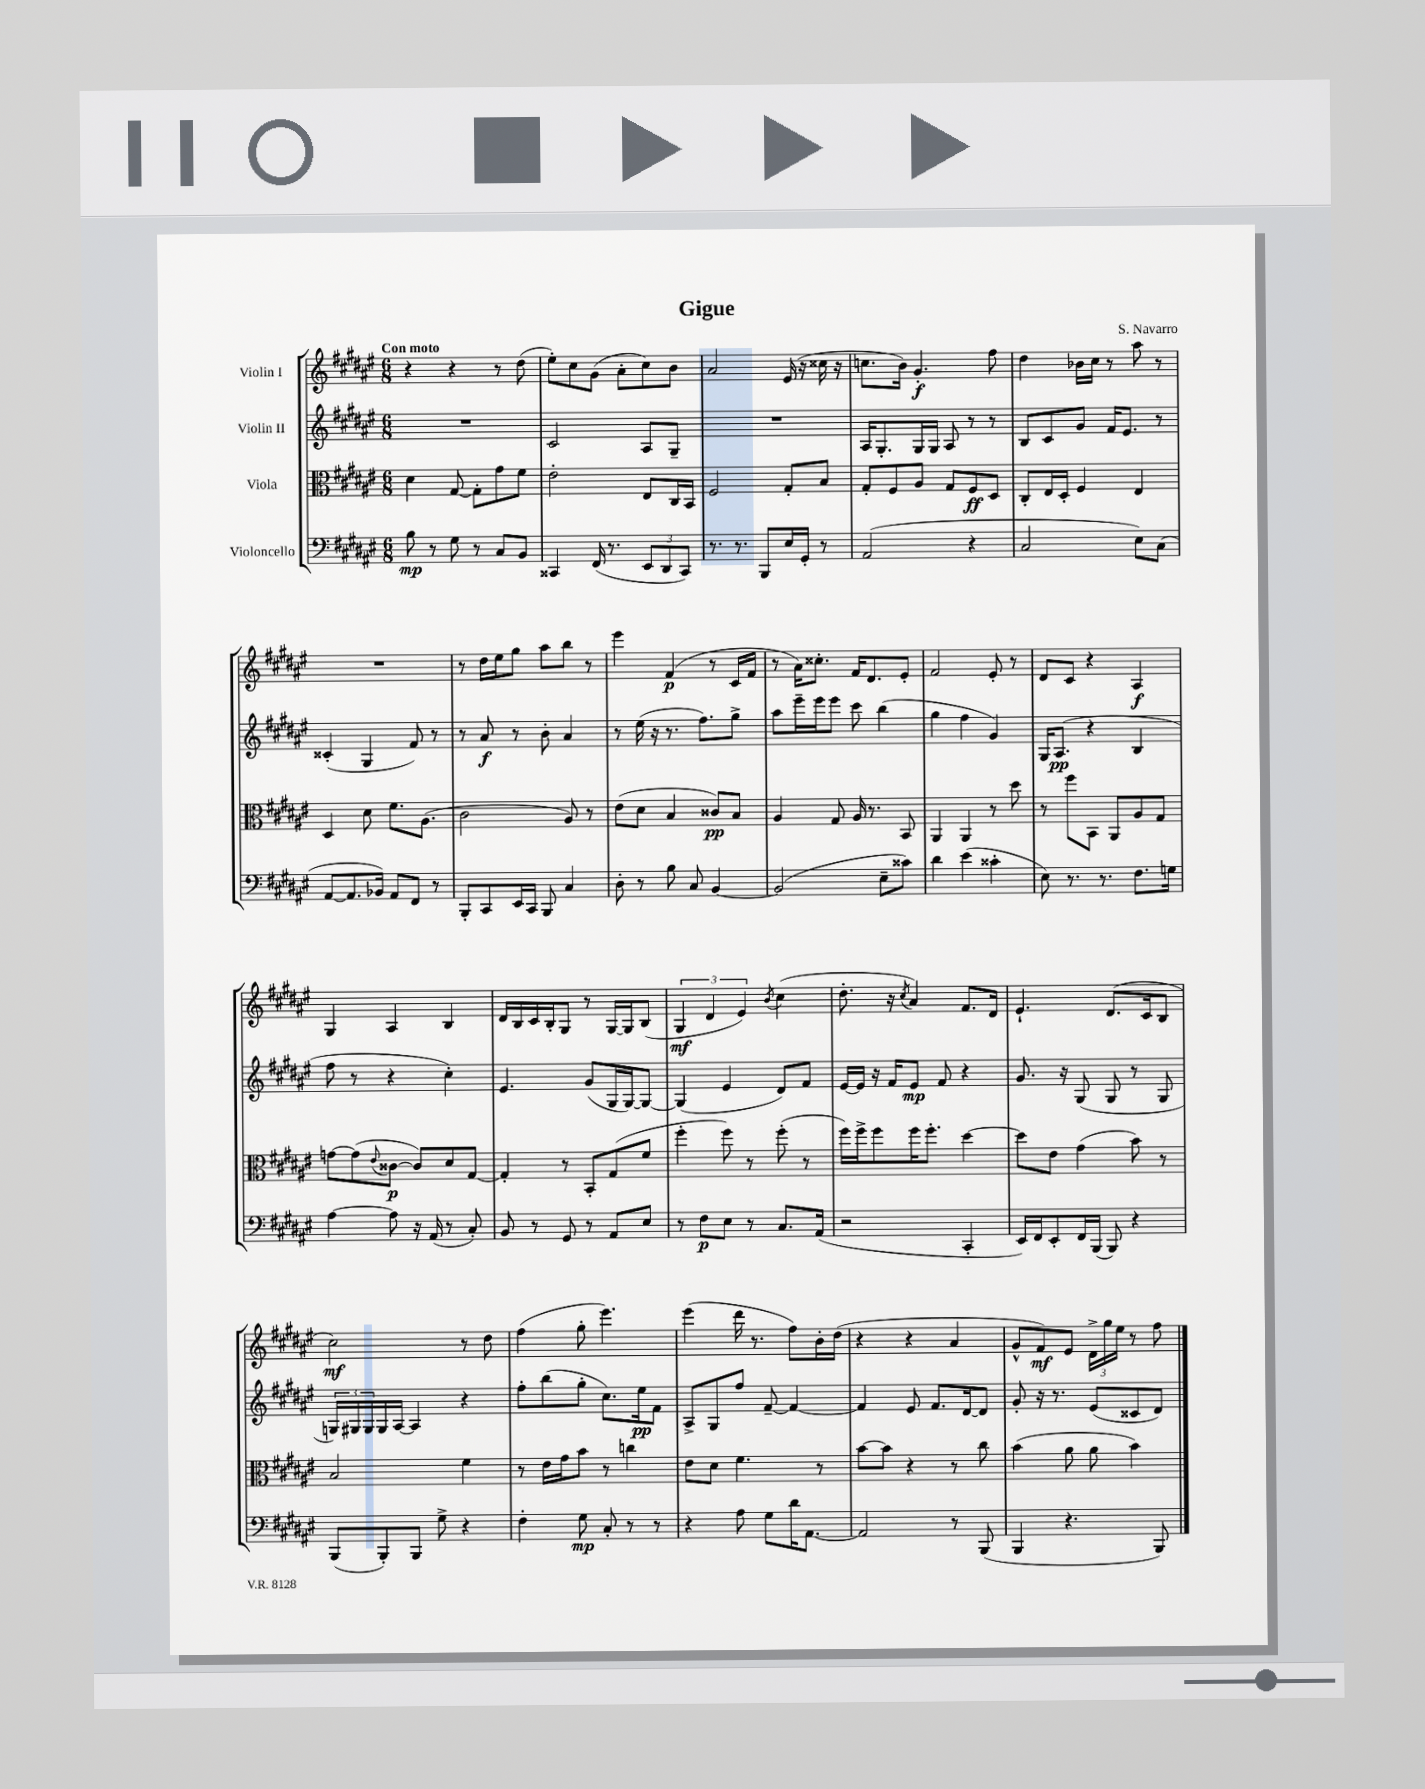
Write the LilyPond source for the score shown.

\header { title = "Gigue" composer = "S. Navarro" }
<<
\new StaffGroup <<
\new Staff = "s0" \with { instrumentName = "Violin I" } {
    \clef treble \key fis \major \numericTimeSignature \time 6/8 \tempo "Con moto"
    r4 r4 r8 dis''8( |
    eis''8-.) cis''8 gis'8( ais'8-. cis''8) b'8 |
    ais'2 eis'16( r16 cisis''16 r16 |
    c''8. b'16) gis'4.-.\f fis''8 |
    dis''4 bes'16 cis''16 r8 ais''8 r8 |
    R2. |
    r8 dis''16 eis''16 gis''8 ais''8 b''8 r8 |
    eis'''4 fis'4\p( r8 cis'16 fis'16 |
    r8 ais'16) cisis''8.-. fis'16 dis'8. eis'8-. |
    fis'2 eis'8-. r8 |
    dis'8 cis'8 r4 ais4\f |
    gis4 ais4 b4 |
    dis'16 b16 cis'16 b16-. gis8 r8 gis16~ gis16 b8( |
    \tuplet 3/2 { gis4\mf dis'4 eis'4) } \acciaccatura { b'8 } cis''4( |
    dis''8.-. r16 \acciaccatura { cis''8 } ais'4) fis'8. dis'16 |
    eis'4.-! dis'8.( cis'16 b8 |
    cis''2\mf) r8 dis''8 |
    fis''4( gis''8-. eis'''4.) |
    eis'''4( dis'''16 r8. fis''8) b'16-. dis''16( |
    r4 r4 ais'4 |
    gis'8-^ fis'8\mf) eis'8 \tuplet 3/2 { dis'16-> gis''16 eis''16 } r8 fis''8 \bar "|." |
}
\new Staff = "s1" \with { instrumentName = "Violin II" } {
    \clef treble \key fis \major \numericTimeSignature \time 6/8
    R2. |
    cis'2 ais8 gis8-- |
    R2. |
    ais16 gis8.-. gis16 gis16 ais8 r8 r8 |
    b8 cis'8 gis'8 fis'16 eis'8. r8 |
    cisis'4-.( gis4 fis'8) r8 |
    r8 ais'8\f r8 b'8-. ais'4 |
    r8 eis''16( r16 r8. fis''8.) gis''8-> |
    ais''8 eis'''16-- eis'''16 eis'''8 cis'''8 b''4( |
    gis''4 fis''4 gis'4) |
    gis16 ais8.\pp( r4 b4 |
    fis''8 r8 r4 cis''4-.) |
    eis'4. gis'8( gis16 gis16~) gis8~ |
    gis4( eis'4 dis'8) fis'8 |
    eis'16~ eis'16 r16 fis'16 eis'8\mp fis'8 r4 |
    gis'8. r16 gis8( gis8 r8 gis8 |
    \tuplet 3/2 { g16) gis16 gis16 } gis16 ais16~ ais4 r4 |
    fis''8-. b''8( gis''8-. cis''8.) eis''16\pp fis'8 |
    ais8-> gis8 fis''8 fis'8~-- fis'4~ |
    fis'4 eis'8 fis'8. dis'16~ dis'8 |
    gis'8-. r16 r8. eis'8( cisis'8 dis'8) \bar "|." |
}
\new Staff = "s2" \with { instrumentName = "Viola" } {
    \clef alto \key fis \major \numericTimeSignature \time 6/8
    dis'4 gis8~ gis8-. gis'8 fis'8 |
    eis'2-. eis8 cis16 b,16 |
    fis2 gis8-. b8 |
    gis8-. fis8 ais8 gis8 fis8\ff dis8 |
    cis8-. eis16 dis16-. fis4 eis4 |
    dis4 dis'8 fis'8. ais8.( |
    cis'2 ais8) r8 |
    eis'8( dis'8 b4 cisis'8\pp) b8 |
    ais4 gis8 ais16 r8. b,8 |
    ais,4 ais,4 r8 dis''8 |
    r8 fis''8 b,8 ais,8 ais8 gis8 |
    g'8~ g'8( \appoggiatura { eis'8 } cisis'8~\p cisis'8) dis'8 gis8~ |
    gis4-. r8 b,8-. gis8( fis'8 |
    fis''4-. fis''8) r8 fis''8-.( r8 |
    fis''16) fis''16-> fis''8 fis''16 fis''8.-. dis''4~ |
    dis''8 eis'8 gis'4( b'8) r8 |
    b2 fis'4 |
    r8 eis'16 gis'16 b'8 r8 c''4 |
    eis'8 dis'8 fis'4. r8 |
    b'8~ b'8 r4 r8 cis''8 |
    b'4( ais'8 ais'8 b'4) \bar "|." |
}
\new Staff = "s3" \with { instrumentName = "Violoncello" } {
    \clef bass \key fis \major \numericTimeSignature \time 6/8
    b8\mp r8 gis8 r8 cis8 b,8 |
    cisis,4 fis,16( r8. \tuplet 3/2 { eis,8 dis,8 cisis,8) } |
    r8. r8. b,,8 eis16 gis,16-. r8 |
    ais,2( r4 |
    cis2 eis8) cis8( |
    ais,8~ ais,8. bes,16) ais,8 fis,8 r8 |
    b,,8-. cis,8 eis,16 cis,16 b,,8 cis4 |
    dis8-. r8 b8 cis8 b,4~ |
    b,2( eis8-- cisis'8) |
    dis'4 eis'4( cisis'4-. |
    eis8) r8. r8. fis8. g16 |
    ais4~ ais8 r16 ais,16( r8 cis8-.) |
    b,8 r8 gis,8 r8 ais,8 eis8 |
    r8 fis8\p eis8 r8 cis8. ais,16( |
    r2 cis,4-. |
    eis,16) fis,16 eis,8-. fis,16 b,,16( b,,8) r4 |
    b,,8( b,,8-.) b,,8 gis8-> r4 |
    fis4-. gis8\mp cis8-. r8 r8 |
    r4 ais8 gis8 dis'16 ais,8.~ |
    ais,2 r8 b,,8( |
    b,,4 r4. b,,8) \bar "|." |
}
>>
>>
\layout { \context { \Score \remove "Bar_number_engraver" } }
